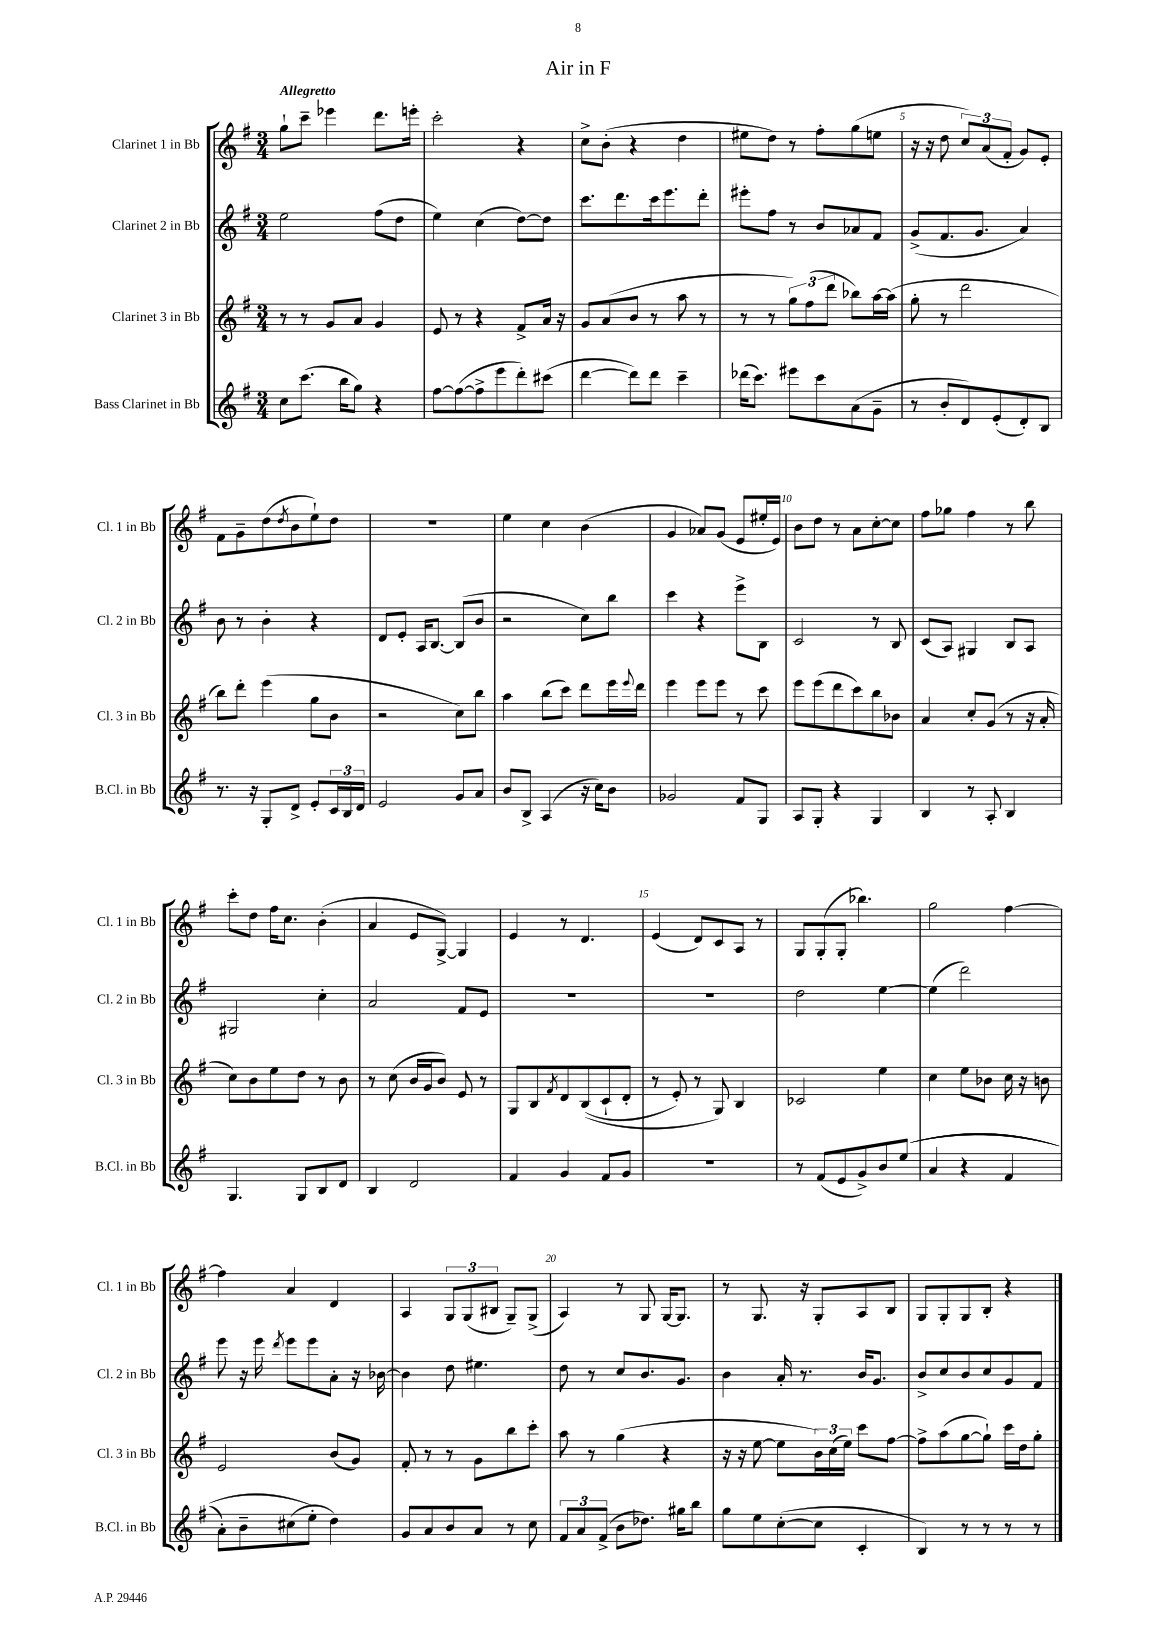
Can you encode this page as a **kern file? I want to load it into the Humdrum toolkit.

**kern	**kern	**kern	**kern
*staff4	*staff3	*staff2	*staff1
*clefG2	*clefG2	*clefG2	*clefG2
*k[f#]	*k[f#]	*k[f#]	*k[f#]
*M3/4	*M3/4	*M3/4	*M3/4
8cc\L	8r	2ee\	8gg`\L
(8.ccc\J	8r	.	8ccc~\J
.	8g/L	.	4eee-\
16bb\LK	.	.	.
8gg\J)	8a/J	.	.
4r	4g/	(8ff#\L	8.ddd\L
.	.	8dd\J	.
.	.	.	16eee'\Jk
=	=	=	=
[8ff#\L	8e/	4ee\)	2ccc'\
(8ff#\_	8r	.	.
8ff#^\]	4r	(4cc\	.
8eee\	.	.	.
8ddd'\)	8f#^/L	[8dd\L)	4r
(8ccc#\J	16a/Jk	8dd\]J	.
.	16r	.	.
=	=	=	=
[4ddd\	8g/L	8.ccc\L	8cc^\L
.	(8a/	.	(8b'\J
.	.	8.ddd\	.
8ddd\]L)	8b/J	.	4r
8ddd\J	8r	16ccc\k	.
.	.	8.eee\	.
4ccc~\	8aa\	.	4dd\
.	8r	8ddd'\J	.
=	=	=	=
(16ddd-\LK	8r	8eee#'\L	8ee#\L
8.ccc\J)	.	.	.
.	8r	8ff#\J	8dd\J)
8eee#\L	12gg\L)	8r	8r
.	(12ff#\	.	.
8ccc\	.	8b/L	8ff#'\L
.	12ddd\J	.	.
(8a\	8bb-\L)	8a-/	(8gg\
8g~\J	[16aa\L	8f#/J	8ee\J
.	(16aa\]JJ	.	.
=	=	=	=
8r	8gg'\	(8g^/L	16r
.	.	.	16r
8b'/L	8r	8.f#/	8dd\
8d/)	2ddd\	.	12cc/L)
.	.	8.g/J	.
.	.	.	(12a/
(8e'/	.	.	.
.	.	.	12f#'/J
8d'/)	.	4a/)	8g/L)
8B/J	.	.	8e'/J
=	=	=	=
8.r	8bb\L)	8b\	8f#\L
.	8ddd'\J	8r	8g~\
16r	.	.	.
8G'/L	(4eee\	4b'\	(8dd\
.	.	.	8qdd/
8d^/J	.	.	8b\
8e'/L	8gg\L	4r	8ee`\)
24c/L	8b\J	.	8dd\J
24B/	.	.	.
24d/JJ	.	.	.
=	=	=	=
2e/	2r	8d/L	2.r
.	.	8e'/J	.
.	.	16A/LK	.
.	.	[8.B/J	.
8g/L	8cc\L)	(8B/]L	.
8a/J	8bb\J	8b/J	.
=	=	=	=
8b/L	4aa\	2r	4ee\
8B^/J	.	.	.
(4A/	(8bb\L	.	4cc\
.	8ccc\J)	.	.
16r	8ddd\L	8cc\L)	(4b\
16cc\LK)	.	.	.
8b\J	16eee\L	8bb\J	.
.	8qqeee/	.	.
.	16ddd\JJ	.	.
=	=	=	=
2g-/	4eee\	4ccc\	4g/
.	8eee\L	4r	8a-/L)
.	8eee\J	.	(8g/J
8f#/L	8r	8eee^\L	8e/L
8G/J	8ccc\	8B\J	16ee#'/L
.	.	.	16e/JJ)
=	=	=	=
8A/L	8eee\L	2c/	8b\L
8G'/J	(8eee\	.	8dd\J
4r	8ddd\	.	8r
.	8ccc\)	.	8a\L
4G/	8bb\	8r	[8cc'\
.	8b-\J	8B/	8cc\]J
=	=	=	=
4B/	4a/	(8c/L	8ff#\L
.	.	8A/J)	8gg-\J
8r	8cc'/L	4G#/	4ff#\
8A'/	(8g/J	.	.
4B/	8r	8B/L	8r
.	16r	8A/J	8bb\
.	16a'/	.	.
=	=	=	=
4.G/	8cc\L)	2G#/	8ccc'\L
.	8b\	.	8dd\J
.	8ee\	.	16ff#\LK
.	.	.	8.cc\J
8G/L	8dd\J	.	.
8B/	8r	4cc'\	(4b'\
8d/J	8b\	.	.
=	=	=	=
4B/	8r	2a/	4a/
.	(8cc\	.	.
2d/	16b/LL	.	8e/L
.	16g/J	.	.
.	8b/J)	.	[8G^/J)
.	8e/	8f#/L	4G/]
.	8r	8e/J	.
=	=	=	=
4f#/	8G/L	2.r	4e/
.	8B/	.	.
.	8qf#/	.	.
4g/	8d/	.	8r
.	&((8B/	.	4.d/
8f#/L	8c`/	.	.
8g/J	8d'/J	.	.
=	=	=	=
2.r	8r	2.r	(4e/
.	8e'/)	.	.
.	8r	.	8d/L)
.	8G/&)	.	8c/
.	4B/	.	8A/J
.	.	.	8r
=	=	=	=
8r	2c-/	2dd\	8G/L
(8f#/L	.	.	(8G'/
8e/	.	.	8G'/J
8g^/)	.	.	4.bb-\)
8b/	4ee\	[4ee\	.
&((8ee/J	.	.	.
=	=	=	=
4a/	4cc\	(4ee\]	2gg\
4r	8ee\L	2ddd\)	.
.	8b-\J	.	.
4f#/	16cc\	.	[4ff#\
.	16r	.	.
.	8b\	.	.
=	=	=	=
8a'\L)	2e/	8eee\	4ff#\]
8b~\	.	16r	.
.	.	16eee\	.
.	.	8qddd/	.
(8cc#\	.	8eee\L	4a/
8ee'\J&)	.	8eee\	.
4dd\)	(8b/L	8a'\J	4d/
.	8g/J)	16r	.
.	.	[16b-\	.
=	=	=	=
8g/L	8f#'/	4b-\]	4A/
8a/	8r	.	.
8b/	8r	8dd\	12G/L
.	.	.	(12G/
8a/J	8g\L	4.ee#\	.
.	.	.	12B#/J
8r	8bb\	.	8G~/L)
8cc\	8ccc'\J	.	(8G^/J
=	=	=	=
12f#/L	8aa\	8dd\	4A/)
12a/	.	.	.
.	8r	8r	.
(12f#^/J	.	.	.
8b\L	(4gg\	8cc/L	8r
8.dd-\J)	.	8.b/	8G/
.	4r	.	[16G/LK
16gg#\LK	.	8.g/J	8.G/]J
8bb\J	.	.	.
=	=	=	=
8gg\L	16r	4b\	8r
.	16r	.	.
8ee\	[8ee\	.	8.G/
([8cc'\	8ee\]L	16a'/	.
.	.	8.r	16r
8cc\]J	24b\L)	.	8G'/L
.	(24cc\	.	.
.	24ee\JJ)	.	.
4c'/	8ccc\L	16b/LK	8A/
.	.	8.g/J	.
.	[8ff#\J	.	8B/J
=	=	=	=
4B/)	8ff#^\]L	8b^/L	8G/L
.	(8aa\	8cc/	8G'/
8r	[8gg\	8b/	8G/
8r	8gg`\]J)	8cc/	8B'/J
8r	16ccc\LL	8g/	4r
.	16dd\J	.	.
8r	8gg'\J	8f#/J	.
==	==	==	==
*-	*-	*-	*-
